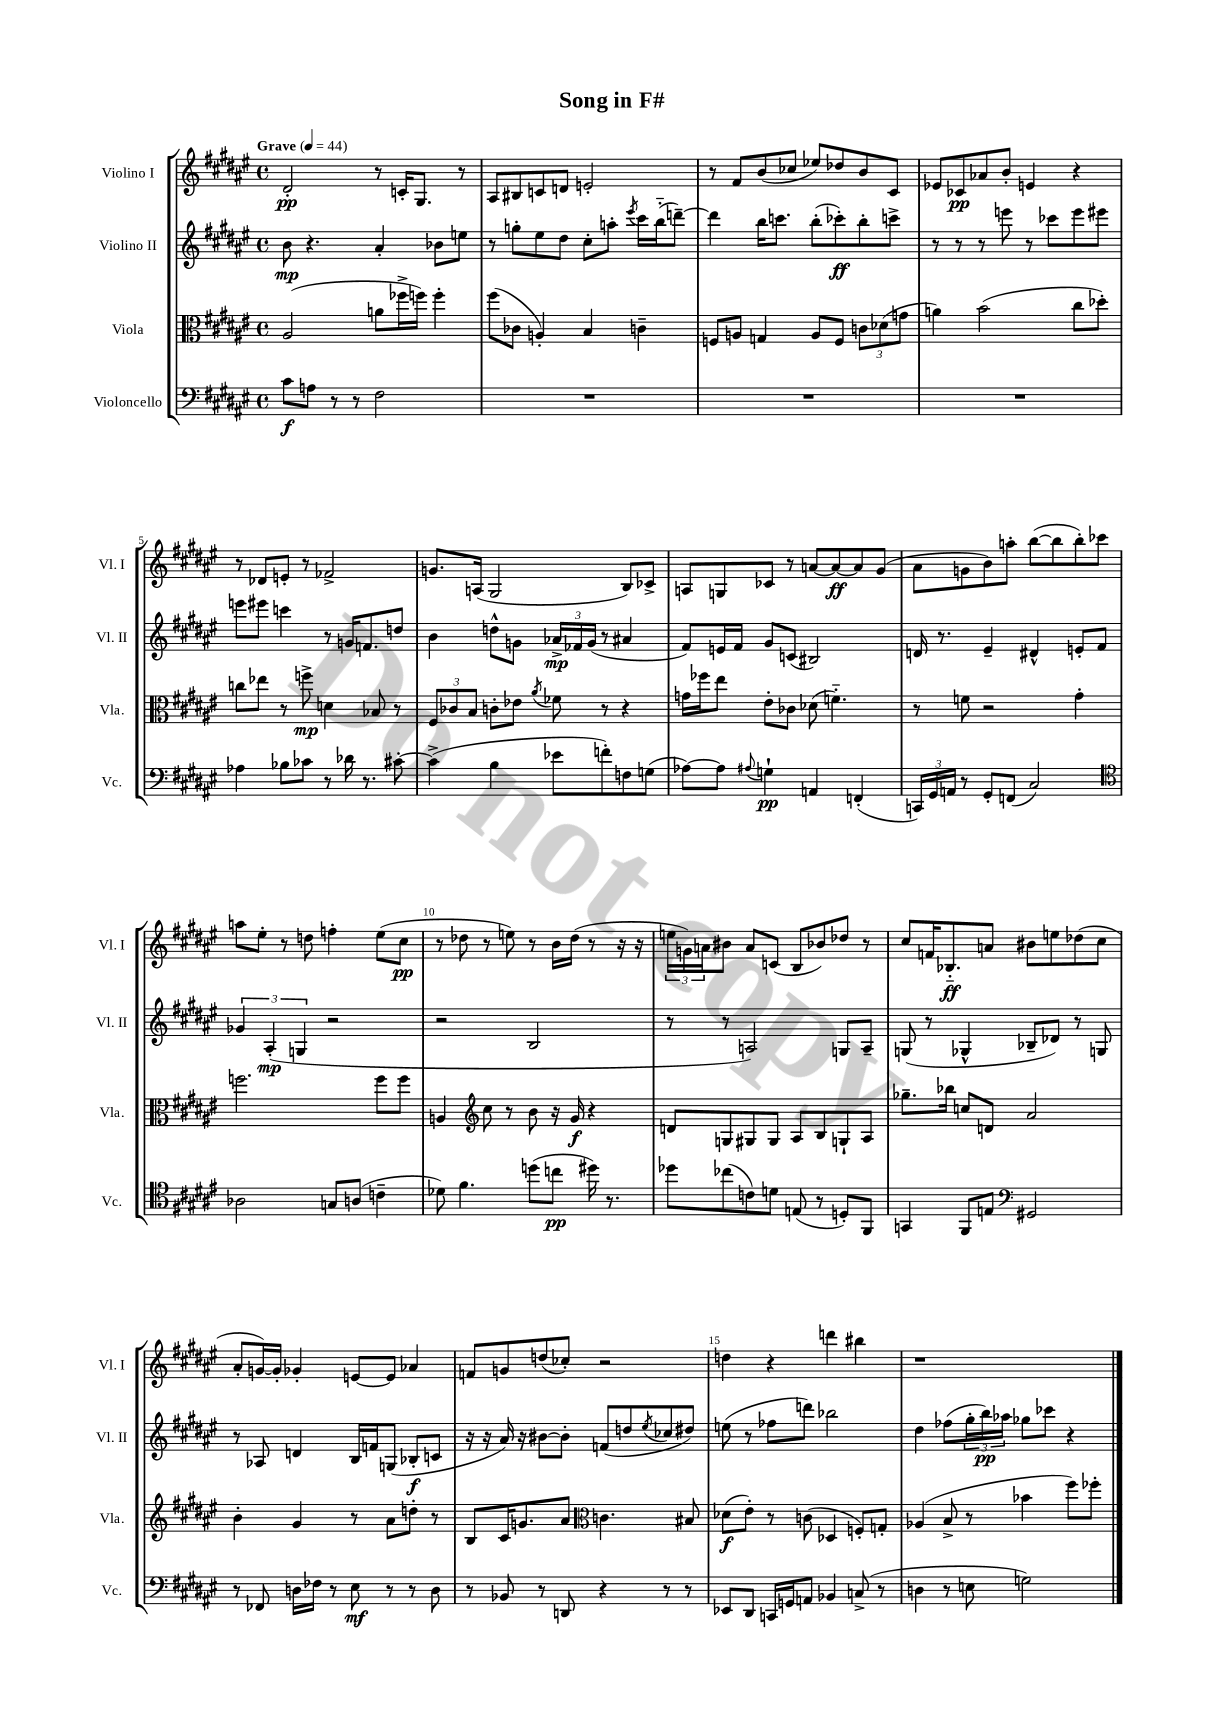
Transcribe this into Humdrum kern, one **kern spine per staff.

**kern	**kern	**kern	**kern
*staff4	*staff3	*staff2	*staff1
*clefF4	*clefC3	*clefG2	*clefG2
*k[f#c#g#d#a#e#]	*k[f#c#g#d#a#e#]	*k[f#c#g#d#a#e#]	*k[f#c#g#d#a#e#]
*M4/4	*M4/4	*M4/4	*M4/4
*met(c)	*met(c)	*met(c)	*met(c)
*MM44	*MM44	*MM44	*MM44
8c#	(2A#	8b	2d#'
8A	.	4.r	.
8r	.	.	.
8r	.	.	.
2F#	8a	4a#'	8r
.	16ff-^	.	16c'
.	16ff)	.	8.G#
.	4ff'	8b-	.
.	.	8ee	8r
=	=	=	=
1r	(8ff#	8r	8A#
.	8c-	8gg'	8B#
.	4A')	8ee#	8c
.	.	8dd#	8d
.	4B	8cc#'	2e'
.	.	8aa'	.
.	.	8qeee#	.
.	4c~	16ccc#	.
.	.	(16bb'~	.
.	.	[8ddd~)	.
=	=	=	=
1r	8F	4ddd]	8r
.	8A	.	8f#
.	4G	16bb	(8b
.	.	8.ccc	.
.	.	.	8cc-
.	8A	(8bb'	8ee-)
.	8F	8ccc-')	8dd-
.	12c	8bb'	8b
.	(12d-	.	.
.	.	8ccc^	8c#
.	12g	.	.
=	=	=	=
1r	4a)	8r	8e-
.	.	8r	8c-
.	(2b	8r	8a-
.	.	8eee	8b'
.	.	8r	4e
.	.	8ccc-	.
.	8cc#	8eee	4r
.	8dd-')	8eee#	.
=	=	=	=
4A-	8cc	8eee	8r
.	8ee-	8eee#	8d-
8B-	8r	4ccc	8e'
8c-	8ff^	.	8r
8r	4d	8r	2f-^
16d-	.	16g	.
8.r	.	8.f	.
.	8B-	.	.
[8c#'	8r	8dd	.
=	=	=	=
(4c#^]	12F#	4b	8.g
.	12c-	.	.
.	12B	.	.
.	.	.	(16A
4B	8c'	8dd^^	2G#
.	8e-	8g	.
.	8qa#	.	.
8e-	8f-	24a-^	.
.	.	24f-	.
.	.	(24g	.
8f')	8r	8r	.
8F	4r	4a#	8B)
(8G	.	.	8c-^
=	=	=	=
[8A-)	16g	8f#)	8A
.	16ff-	.	.
8A-]	8ee#	16e	8G
.	.	16f#	.
8qqA#	.	.	.
4G`	8e#'	8g#	8c-
.	8c-	(8c	8r
4AA	(8d-	2B#)	[8a
.	4.f'~)	.	8a_
(4FF'	.	.	8a]
.	.	.	(8g#
=	=	=	=
24CC)	8r	16d	8a#
24GG#	.	.	.
.	.	8.r	.
24AA	.	.	.
8r	8f	.	8g
8GG#'	2r	4e#~	8b)
(8FF	.	.	8aa'
2C#)	.	4d#^^	([8bb
.	.	.	8bb]
.	4g#'	8e'	8bb')
.	.	8f#	8ccc-
=	=	=	=
*clefC4	*	*	*
2A-	2.ff	6g-	8aa
.	.	.	8ee#'
.	.	(6A#'	.
.	.	.	8r
.	.	6G	.
.	.	.	8dd
8G	.	2r	4ff'
(8A	.	.	.
4c~	8ff	.	(8ee#
.	8ff	.	8cc#
=	=	=	=
8d-)	4A	2r	8r
4.f#	.	.	8dd-
*	*clefG2	*	*
.	8cc#	.	8r
.	8r	.	8ee)
(8dd	8b	2B	8r
8cc	16r	.	16b
.	16g#	.	(16dd-
16dd#)	4r	.	8r
8.r	.	.	.
.	.	.	16r
.	.	.	16r
=	=	=	=
8dd-	8d	8r	24ee
.	.	.	24g)
.	.	.	24a
(8cc-	8G	8r	8b#
8c)	8G#	2A)	8a
8d	8G#	.	(8c
(8E	8A#	.	8B
8r	8B	.	8b-)
8D')	8G`	8G	8dd-
8FF#	8A#	8A~	8r
=	=	=	=
4GG	8.gg-~	(8G	8cc#
.	.	8r	16f
.	16bb-	.	8.B-'~
8FF#	8cc	4G-^^	.
8E	8d	.	8a
*clefF4	*	*	*
2GG#	2a#	8B-~	8b#
.	.	8d-)	8ee
.	.	8r	(8dd-
.	.	8G	8cc#
=	=	=	=
8r	4b'	8r	8a#'
8FF-	.	8A-	[16g)
.	.	.	16g']
16D	4g#	4d	4g-'
16F-	.	.	.
8r	.	.	.
8E#	8r	16B	[8e
.	.	16f	.
8r	8a#	(8G	8e]
8r	8dd'	8B-'	4a-
8D	8r	8c	.
=	=	=	=
8r	8B	16r	8f
.	.	16r	.
8BB-	16c#	16a#)	8g
.	8.g	16r	.
8r	.	[8b#	(8dd
8DD	8a#	8b#']	8cc-')
*	*clefC3	*	*
4r	4.c	(8f	2r
.	.	8dd	.
.	.	8qee#	.
8r	.	8cc-	.
8r	8B#	8dd#)	.
=	=	=	=
8EE-	(8d-	(8ee	4dd
8DD#	8e#')	8r	.
16CC	8r	8ff-	4r
16GG	.	.	.
8AA	(8c	8ddd)	.
4BB-	4D-	2bb-	4ddd
(8C^	8F')	.	4bb#
8r	8G'	.	.
=	=	=	=
4D	(4A-	4dd#	1r
8r	8B^	(8ff-	.
8E	8r	24gg#'	.
.	.	24bb)	.
.	.	24aa-	.
2G)	4b-	8gg-	.
.	.	8ccc-	.
.	8ff#)	4r	.
.	8ff-'	.	.
==	==	==	==
*-	*-	*-	*-
